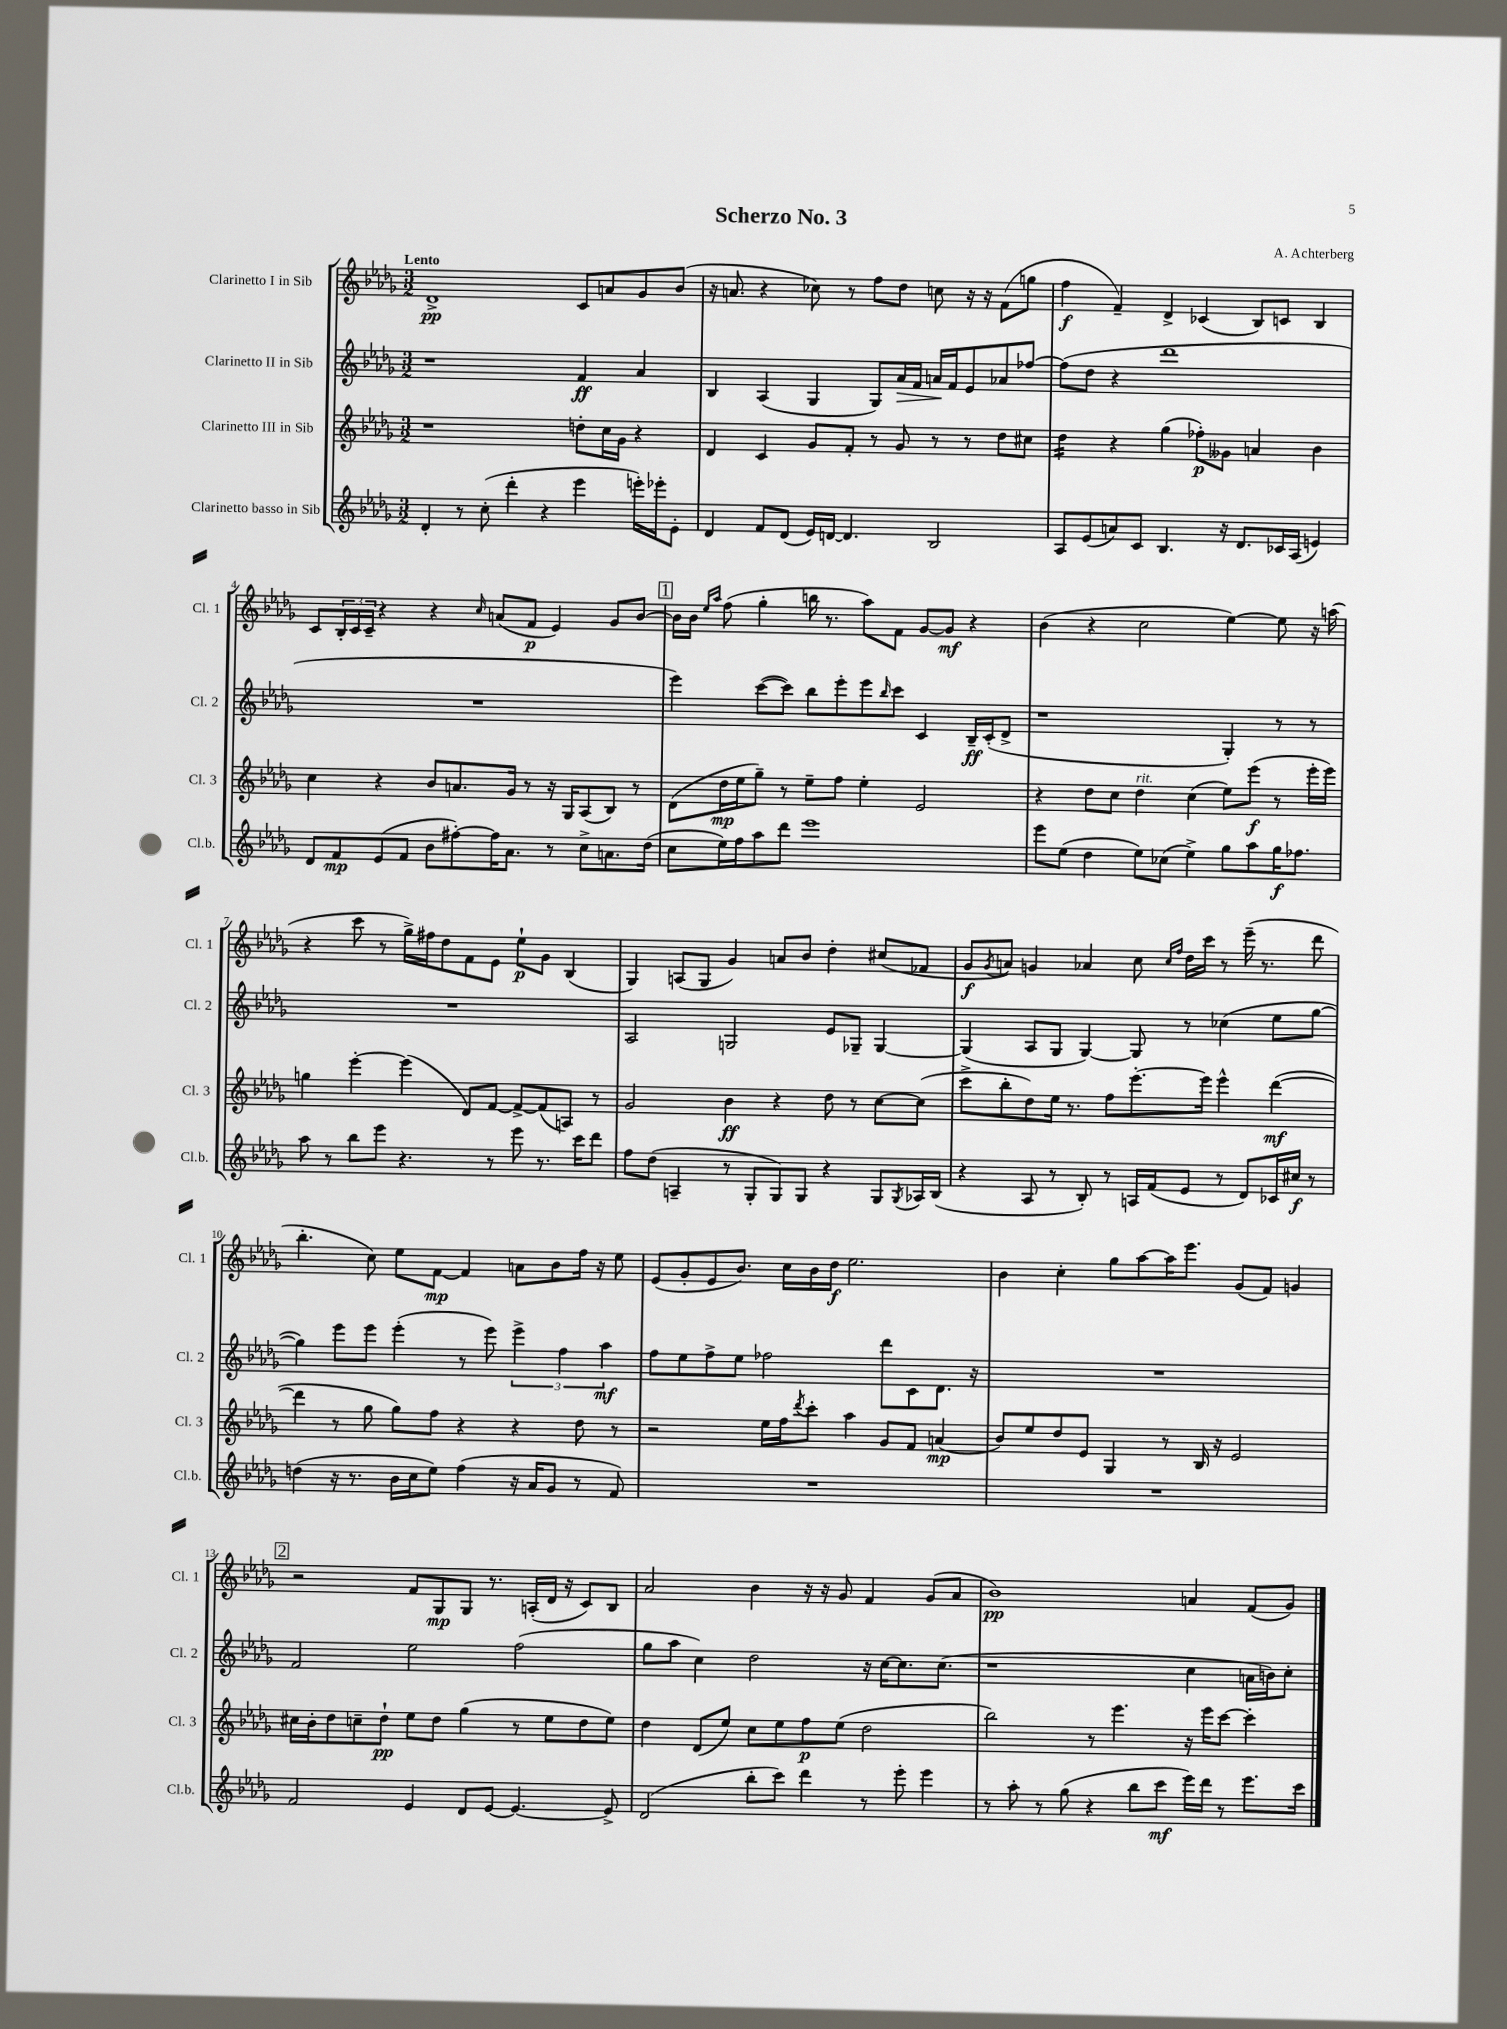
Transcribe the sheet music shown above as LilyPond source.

\header { title = "Scherzo No. 3" composer = "A. Achterberg" }
<<
\new StaffGroup <<
\new Staff = "s0" \with { instrumentName = "Clarinetto I in Sib" shortInstrumentName = "Cl. 1" } {
    \clef treble \key des \major \numericTimeSignature \time 3/2 \tempo "Lento"
    des'1->\pp c'8 a'8 ges'8 bes'8( |
    r16 a'8. r4 ces''8) r8 f''8 des''8 c''8 r16 r16 f'8( g''8 |
    f''4\f f'4--) des'4-> ces'4( bes8) c'8 bes4 |
    c'8 \tuplet 3/2 { bes16-. c'16 c'16-- } r4 r4 \grace { c''16 } a'8( f'8\p ees'4) ges'8 bes'8~ |
    \mark \markup { \box "1" } bes'16 bes'16 \grace { ees''16 aes''16 } f''8( ges''4-. b''16 r8. aes''8) f'8 ges'8~ ges'8\mf r4 |
    bes'4( r4 c''2 ees''4~) ees''8 r16 a''16( |
    r4 c'''8 r8 ges''16->) fis''16 des''8 f'8 ees'8 ees''8-!\p ges'8 bes4( |
    ges4) a8( ges8 ges'4) a'8 bes'8 des''4-. cis''8( fes'8 |
    ges'8\f \acciaccatura { ges'8 } a'8) g'4 aes'4 c''8 \grace { c''16 f''16 } des''16 c'''16 r8 ees'''16--( r8. des'''8 |
    bes''4.-. c''8) ees''8 f'8~\mp f'4 a'8 bes'8 f''16 r16 ees''8 |
    ees'8( ges'8-. ees'8 bes'8.) c''16 bes'16 des''16\f ees''2. |
    bes'4 c''4-. ges''8 aes''8~ aes''16 ees'''8. ges'8( f'8) g'4 |
    \mark \markup { \box "2" } r2 f'8 ges8\mp ges8 r8. a16-.( des'16 r16 c'8) bes8 |
    aes'2 bes'4 r16 r16 ges'8 f'4 ges'8( aes'8 |
    bes'1\pp) a'4 f'8( ges'8) \bar "|." |
}
\new Staff = "s1" \with { instrumentName = "Clarinetto II in Sib" shortInstrumentName = "Cl. 2" } {
    \clef treble \key des \major \numericTimeSignature \time 3/2
    r1 f'4\ff aes'4 |
    bes4 aes4( ges4 ges8) aes'16\> f'16 a'16\! f'16 ees'8 aes'8 fes''8~ |
    fes''8( des''8 r4 des'''1 |
    R1. |
    \mark \markup { \box "1" } ees'''4) c'''8~( c'''8) bes''8 ees'''8-. ees'''8 \grace { bes''16 } c'''8 c'4 bes16--\ff c'16-.( des'8-> |
    r1 ges4-.) r8 r8 |
    R1. |
    aes2 g2 ees'8 ges8-- ges4~ |
    ges4( aes8 ges8 ges4~) ges8 r8 ces''4( ees''8 ges''8~ |
    ges''4) ees'''8 ees'''8 ees'''4-.( r8 ees'''8) \tuplet 3/2 { ees'''4-> f''4 aes''4\mf } |
    f''8 ees''8 f''8-> ees''8 fes''2 des'''8 c'8 des'8. r16 |
    R1. |
    \mark \markup { \box "2" } f'2 ees''2 f''2( |
    ges''8 aes''8 c''4) des''2 r16 c''16~ c''8. c''8.( |
    r1 c''4 a'16 b'16) c''8-. \bar "|." |
}
\new Staff = "s2" \with { instrumentName = "Clarinetto III in Sib" shortInstrumentName = "Cl. 3" } {
    \clef treble \key des \major \numericTimeSignature \time 3/2
    r1 d''8-. c''16 ges'16 r4 |
    des'4 c'4 ges'8 f'8-. r8 ges'8 r8 r8 des''8 cis''8 |
    des''4:16 r4 ges''4( fes''8-.\p) geses'8 a'4 bes'4 |
    c''4 r4 bes'8 a'8. ges'16 r8 r16 ges16 aes8( bes8) r8 |
    \mark \markup { \box "1" } des'8( des''16\mp ees''16 ges''8--) r8 ees''8-- f''8 ees''4-. ees'2 |
    r4 des''8 c''8 des''4^\markup { \italic "rit." } c''4( ees''8) ees'''8\f( r8 ees'''16-. ees'''16) |
    g''4 ees'''4~-. ees'''4( des'8) f'8~ f'8~-> f'8( a8) r8 |
    ges'2 bes'4\ff r4 des''8 r8 c''8~ c''8( |
    c'''8-> bes''8-. des''8) ees''16 r8. f''8 ees'''8.~-. ees'''16 ees'''4-^ des'''4~\mf( |
    des'''4 r8 ges''8 ges''8) f''8 r4 r4 des''8 r8 |
    r2 ees''16 f''16 \acciaccatura { des'''8 } c'''8-. aes''4 ges'8 f'8 a'4\mp( |
    bes'8) ees''8 des''8 ees'8 ges4 r8 bes16 r16 ees'2 |
    \mark \markup { \box "2" } cis''16 bes'16-. des''8 c''8-- des''8-!\pp ees''8 des''8 ges''4( r8 ees''8 des''8 ees''8) |
    des''4 des'8( ees''8) c''8 ees''8 f''8\p ees''8( des''2 |
    bes''2) r8 ees'''4. r16 ees'''16 c'''8~ c'''4-. \bar "|." |
}
\new Staff = "s3" \with { instrumentName = "Clarinetto basso in Sib" shortInstrumentName = "Cl.b." } {
    \clef treble \key des \major \numericTimeSignature \time 3/2
    des'4-. r8 c''8-.( des'''4-. r4 ees'''4 e'''16-.) ees'''16-. ees'8-. |
    des'4 f'8 des'8( ees'16) d'16~ d'4. bes2 |
    aes8 ees'8( a'8) c'8 bes4. r16 des'8. ces'16 aes16( e'4) |
    des'8 f'8\mp ees'8( f'8 bes'8 fis''8~-.) fis''16 aes'8. r8 c''8-> a'8. des''16( |
    \mark \markup { \box "1" } c''8 ees''16) f''16 aes''8 des'''8 ees'''1 |
    ees'''8 ees''8( des''4 ees''8) ces''8( ees''4->) ges''8 aes''8 ges''16\f fes''8. |
    aes''8 r8 bes''8 ees'''8 r4. r8 ees'''8 r8. c'''16 des'''8 |
    f''8 des''8( a4-- r8 ges8-. ges8) ges8 r4 ges8 \acciaccatura { ges8 } aes16 bes16( |
    r4 aes8 r8 bes8-.) r8 a16 f'16( ees'8 r8 des'8) ces'16 cis''16\f r8 |
    d''4( r16 r8. bes'16 c''16 ees''8) f''4( r16 aes'16 ges'8 r8 f'8) |
    R1. |
    R1. |
    \mark \markup { \box "2" } f'2 ees'4 des'8 ees'8~ ees'4.~ ees'8-> |
    des'2( bes''8-. c'''8) des'''4 r8 ees'''8-. ees'''4 |
    r8 aes''8-. r8 ges''8( r4 bes''8 c'''8\mf ees'''16) des'''16 r8 ees'''8. c'''16 \bar "|." |
}
>>
>>
